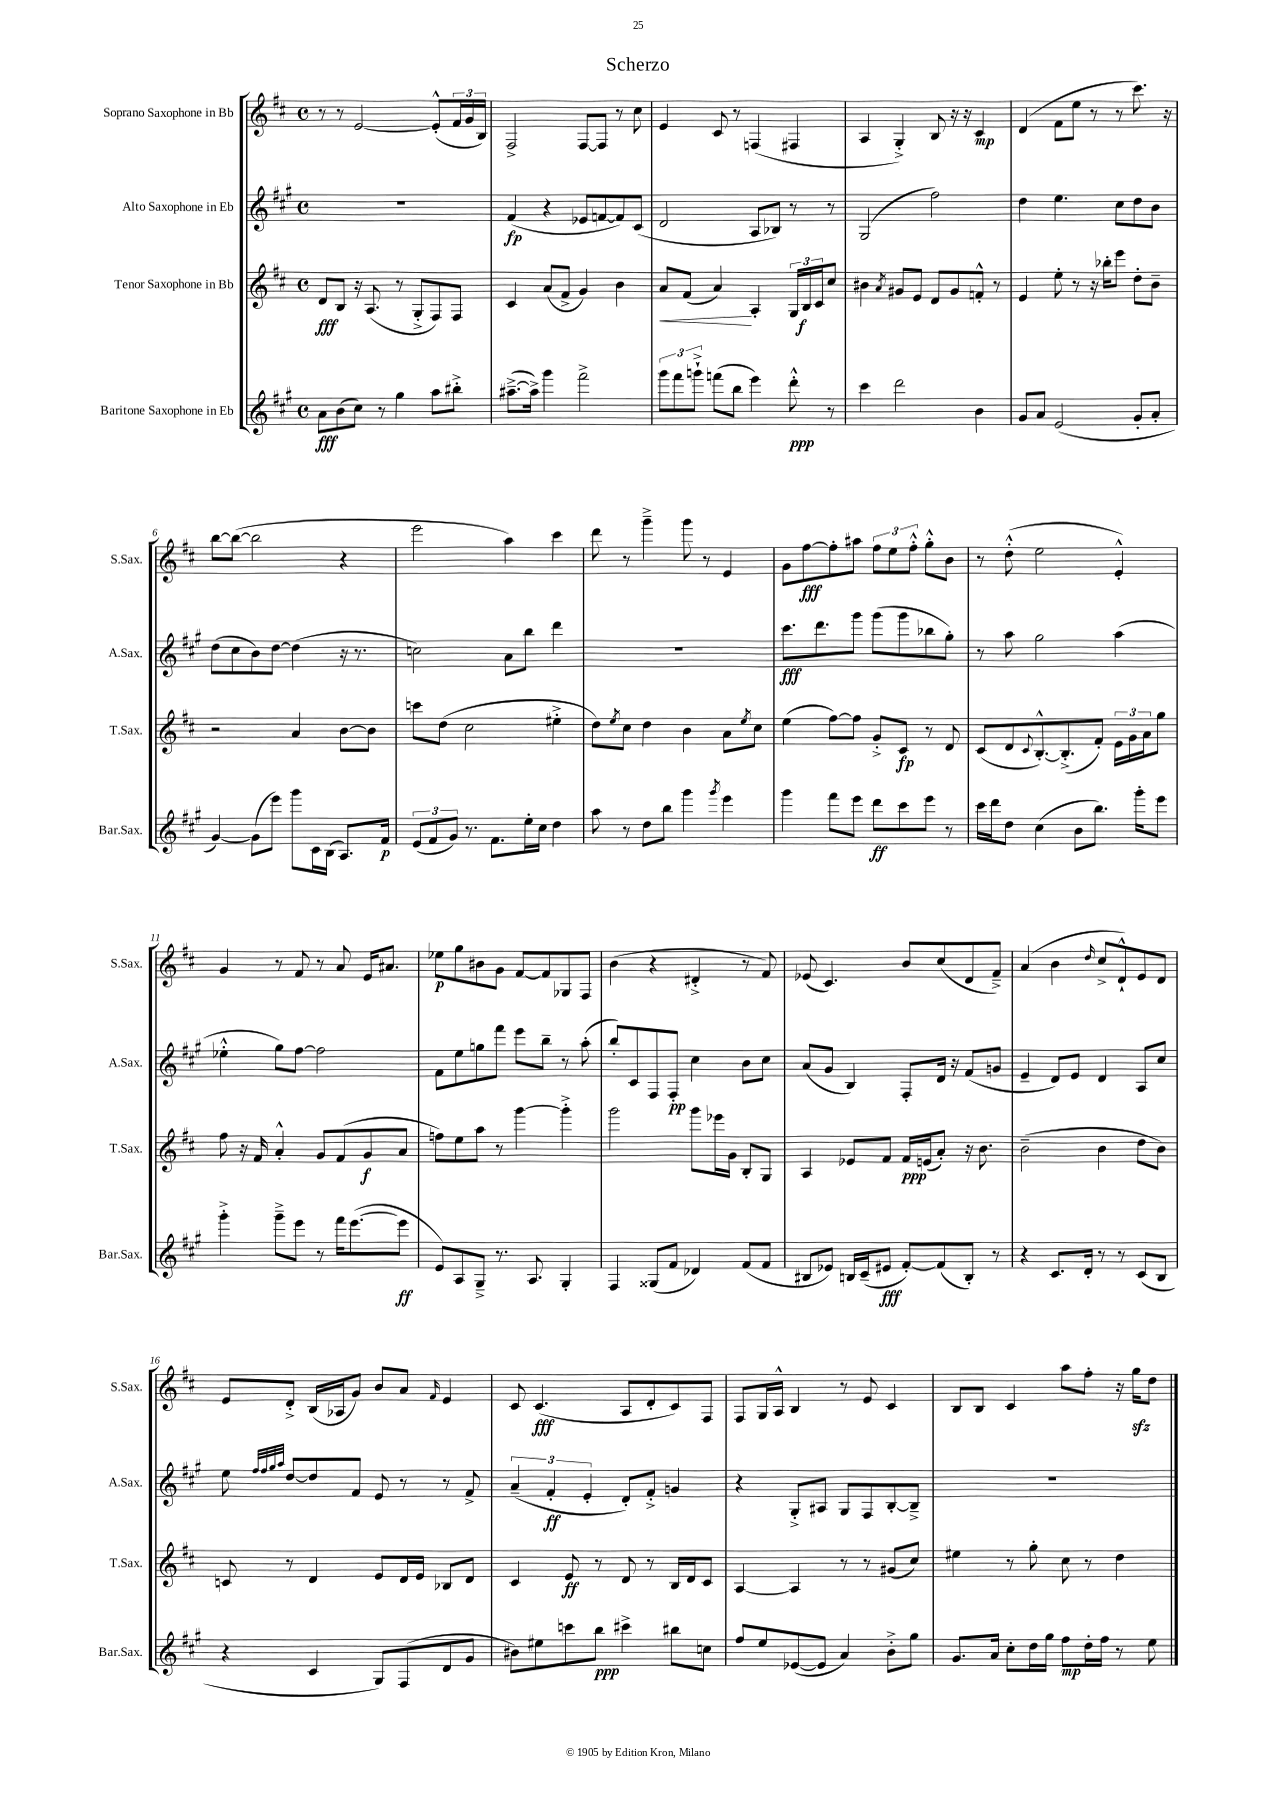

**kern	**dynam	**kern	**dynam	**kern	**dynam	**kern	**dynam
*part4	*part4	*part3	*part3	*part2	*part2	*part1	*part1
*staff4	*staff4	*staff3	*staff3	*staff2	*staff2	*staff1	*staff1
*I"Baritone Saxophone in Eb	*	*I"Tenor Saxophone in Bb	*	*I"Alto Saxophone in Eb	*	*I"Soprano Saxophone in Bb	*
*I'Bar.Sax.	*	*I'T.Sax.	*	*I'A.Sax.	*	*I'S.Sax.	*
*clefG2	*	*clefG2	*	*clefG2	*	*clefG2	*
*k[f#c#g#]	*	*k[f#c#]	*	*k[f#c#g#]	*	*k[f#c#]	*
*M4/4	*	*M4/4	*	*M4/4	*	*M4/4	*
*met(c)	*	*met(c)	*	*met(c)	*	*met(c)	*
=1	=1	=1	=1	=1	=1	=1	=1
8a\L	fff	8d/L	fff	1r	.	8r	.
(8b\	.	8B/J	.	.	.	8r	.
8cc#\J)	.	16r	.	.	.	[2e/	.
.	.	(8.A/	.	.	.	.	.
8r	.	.	.	.	.	.	.
4gg#\	.	8r	.	.	.	.	.
.	.	8G'^/L	.	.	.	.	.
8aa\L	.	8F#/)	.	.	.	(8e'^^/L]	.
8bb#X'^\J	.	8F#/J	.	.	.	24f#/L	.
.	.	.	.	.	.	24g/	.
.	.	.	.	.	.	24B/JJ)	.
=2	=2	=2	=2	=2	=2	=2	=2
([8.aa#X~^\L	.	4c#/	.	(4f#/	fp	2F#^/	.
16aa#^\Jk])	.	.	.	.	.	.	.
4ggg#\	.	(8a/L	.	4r	.	.	.
.	.	8f#^/J	.	.	.	.	.
2fff#^\	.	4g/)	.	8e-X/L	.	[8F#/L	.
.	.	.	.	[8fn/	.	8F#/J]	.
.	.	4b\	.	8f/])	.	8r	.
.	.	.	.	(8c#/J	.	8cc#\	.
=3	=3	=3	=3	=3	=3	=3	=3
!	!	!	!LO:HP:b	!	!	!	!
12ggg#\L	.	8a/L	<	2d/	.	4e/	.
12fff#\	.	.	.	.	.	.	.
.	.	(8f#/J	.	.	.	.	.
12gggn`^\J	.	.	.	.	.	.	.
(8fffn\L	.	4a/)	.	.	.	8c#/	.
8bb\J	.	.	.	.	.	8r	.
4eee\)	.	4A'/	[	8A/L	.	(4Fn/	.
.	.	.	.	8B-X/J)	.	.	.
8ddd'^^\	ppp	24G/LL	.	8r	.	4F#X/	.
.	.	24B/	f	.	.	.	.
.	.	24c#/J	.	.	.	.	.
8r	.	8cc#/J	.	8r	.	.	.
=4	=4	=4	=4	=4	=4	=4	=4
4ccc#\	.	4b#X\	.	(2G#/	.	4A/	.
.	.	8qa/	.	.	.	.	.
2ddd\	.	8g#X/L	.	.	.	4G'^/)	.
.	.	8e/J	.	.	.	.	.
.	.	8d/L	.	2ff#\)	.	8B/	.
.	.	8g#/	.	.	.	16r	.
.	.	.	.	.	.	16r	.
4b\	.	8fn'^^/J	.	.	.	4c#/	mp
.	.	8r	.	.	.	.	.
=5	=5	=5	=5	=5	=5	=5	=5
8g#/L	.	4e/	.	4dd\	.	(4d/	.
8a/J	.	.	.	.	.	.	.
(2e/	.	8ee'\	.	4.ee\	.	8f#\L	.
.	.	8r	.	.	.	8ee\J	.
.	.	16r	.	.	.	8r	.
.	.	16bb-X'\KL	.	.	.	.	.
.	.	8eee\J	.	8cc#\L	.	8r	.
8g#'/L	.	8dd'\L	.	8dd\	.	8.ccc#\)	.
8a'/J	.	8b~\J	.	8b\J	.	.	.
.	.	.	.	.	.	16r	.
!!LO:LB:g=z
=6	=6	=6	=6	=6	=6	=6	=6
[4g#/)	.	2r	.	(8dd\L	.	[8bb\L	.
.	.	.	.	8cc#\	.	(8bb\J_	.
(8g#\L]	.	.	.	8b\)	.	2bb\]	.
8eee\J)	.	.	.	[8dd\J	.	.	.
8ggg#\L	.	4a/	.	(4dd\]	.	.	.
16c#\L	.	.	.	.	.	.	.
(16B\JJ	.	.	.	.	.	.	.
8.A/L)	.	[8b\L	.	16r	.	4r	.
.	.	.	.	8.r	.	.	.
.	.	8b\J]	.	.	.	.	.
16f#/Jk	p	.	.	.	.	.	.
=7	=7	=7	=7	=7	=7	=7	=7
(12e/L	.	8cccn\L	.	2ccn\)	.	2eee\	.
12f#/	.	.	.	.	.	.	.
.	.	(8dd\J	.	.	.	.	.
12g#/J)	.	.	.	.	.	.	.
8.r	.	2cc#\	.	.	.	.	.
8.f#\L	.	.	.	.	.	.	.
.	.	.	.	8a\L	.	4aa\)	.
16ee'\L	.	.	.	8bb\J	.	.	.
16cc#\JJ	.	.	.	.	.	.	.
4dd\	.	4ee#X'^\	.	4ddd\	.	4ccc#\	.
=8	=8	=8	=8	=8	=8	=8	=8
8aa\	.	8dd\L)	.	1r	.	8ddd\	.
.	.	8qee/	.	.	.	.	.
8r	.	8cc#\J	.	.	.	8r	.
8dd\L	.	4dd\	.	.	.	4ggg~^\	.
8bb\J	.	.	.	.	.	.	.
4ggg#\	.	4b\	.	.	.	8ggg\	.
.	.	.	.	.	.	8r	.
8qggg#/	.	.	.	.	.	.	.
4eee\	.	8a\L	.	.	.	4e/	.
.	.	8qee/	.	.	.	.	.
.	.	8cc#\J	.	.	.	.	.
=9	=9	=9	=9	=9	=9	=9	=9
4ggg#\	.	(4ee\	.	8.ccc#\L	fff	8g\L	.
.	.	.	.	.	.	[8ff#\	fff
.	.	.	.	8.ddd\	.	.	.
8fff#\L	.	[8ff#\L)	.	.	.	8ff#'\]	.
8eee\J	.	8ff#\J]	.	8ggg#\J	.	8aa#X\J	.
8ddd\L	ff	8g'^/L	.	(8ggg#\L	.	12ff#\L	.
.	.	.	.	.	.	12ee\	.
8ccc#\	.	8c#/J	fp	8ggg#\	.	.	.
.	.	.	.	.	.	12ff#'^^\J	.
8eee\J	.	8r	.	8bb-X\	.	8gg'^^\L	.
8r	.	8d/	.	8gg#'\J)	.	8b\J	.
=10	=10	=10	=10	=10	=10	=10	=10
16ccc#\LL	.	(8c#/L	.	8r	.	8r	.
16ddd\J	.	.	.	.	.	.	.
8dd\J	.	8d/	.	8aa\	.	(8dd'^^\	.
.	.	8qqc#/	.	.	.	.	.
(4cc#\	.	[8.B'^^/)	.	2gg#\	.	2ee\	.
.	.	(8.B'^/]	.	.	.	.	.
8b\L	.	.	.	.	.	.	.
8.bb\J)	.	8f#'/J)	.	.	.	.	.
.	.	24e\LL	.	(4aa\	.	4e'^^/)	.
.	.	24g\	.	.	.	.	.
16ggg#'\KL	.	.	.	.	.	.	.
.	.	24a\J	.	.	.	.	.
8eee\J	.	8gg\J	.	.	.	.	.
!!LO:LB:g=z
=11	=11	=11	=11	=11	=11	=11	=11
4ggg#'^\	.	8ff#\	.	4ee-X'^^\	.	4g/	.
.	.	16r	.	.	.	.	.
.	.	16f#/	.	.	.	.	.
8ggg#~^\L	.	4a'^^/	.	8gg#\L)	.	8r	.
8eee\J	.	.	.	[8ff#\J	.	8f#/	.
8r	.	8g/L	.	2ff#\]	.	8r	.
16fff#\KL	.	(8f#/	.	.	.	8a/	.
([8.eee\	.	.	.	.	.	.	.
.	.	8g/	f	.	.	16e/KL	.
.	.	.	.	.	.	8.a#X/J	.
8eee\J]	ff	8a/J	.	.	.	.	.
=12	=12	=12	=12	=12	=12	=12	=12
8e/L)	.	8ffn\L)	.	8f#\L	.	8ee-X\L	p
8A/	.	8ee\	.	8ee\	.	8gg\	.
8G#~^/J	.	8aa\J	.	8ggn\	.	8b#X\	.
8.r	.	8r	.	8fff#\J	.	8g\J	.
.	.	[4ggg\	.	8eee\L	.	[8f#/L	.
8.A/	.	.	.	.	.	.	.
.	.	.	.	8bb~\J	.	8f#/]	.
4G#'/	.	4ggg'^\]	.	8r	.	8G-X/	.
.	.	.	.	(8aa'\	.	8F#/J	.
=13	=13	=13	=13	=13	=13	=13	=13
4F#/	.	2ggg\	.	8bb'/L)	.	(4b\	.
.	.	.	.	8c#/	.	.	.
(8G##X/L	.	.	.	8F#/	.	4r	.
8f#/J	.	.	.	8F#'/J	pp	.	.
4d-X/)	.	8ggg\L	.	4cc#\	.	4d#X'^/	.
.	.	16eee-X\L	.	.	.	.	.
.	.	16g\JJ	.	.	.	.	.
(8f#/L	.	8B'/L	.	8b\L	.	8r	.
8f#/J	.	8G/J	.	8cc#\J	.	8f#/)	.
=14	=14	=14	=14	=14	=14	=14	=14
8B#X/L	.	4A/	.	(8a/L	.	(8e-X/	.
8e-X/J)	.	.	.	8g#/J	.	4.c#/)	.
16Bn/LL	.	8e-X/L	.	4B/)	.	.	.
(16c#~/J	.	.	.	.	.	.	.
8e#X/J	fff	8f#/J	.	.	.	.	.
[8f#'/L)	.	16f#/LL	ppp	8F#'/L	.	8b/L	.
.	.	(16en/J	.	.	.	.	.
(8f#/]	.	8a'/J)	.	16d/Jk	.	(8cc#/	.
.	.	.	.	16r	.	.	.
8B'/J)	.	16r	.	(8f#/L	.	8d/	.
.	.	8.b\	.	.	.	.	.
8r	.	.	.	8gn/J	.	8f#~^/J)	.
=15	=15	=15	=15	=15	=15	=15	=15
4r	.	(2b~\	.	4e~/	.	(4a/	.
8.c#/L	.	.	.	8d/L)	.	4b\	.
.	.	.	.	8e/J	.	.	.
16d'/Jk	.	.	.	.	.	.	.
.	.	.	.	.	.	16qqdd/	.
8r	.	4b\	.	4d/	.	8cc#^/L	.
8r	.	.	.	.	.	8d`^^/)	.
(8c#/L	.	8dd\L	.	8A/L	.	8e/	.
8B/J	.	8b\J)	.	8cc#/J	.	8d/J	.
!!LO:LB:g=z
=16	=16	=16	=16	=16	=16	=16	=16
4r	.	8cn/	.	8ee\	.	8e/L	.
.	.	.	.	32qqff#/LLL	.	.	.
.	.	.	.	32qqff#/	.	.	.
.	.	.	.	32qqgg#/	.	.	.
.	.	.	.	32qqaa/JJJ	.	.	.
.	.	8r	.	[8dd/L	.	8d'^/J	.
4c#/	.	4d/	.	8dd/]	.	(16B/LL	.
.	.	.	.	.	.	16A-X/J	.
.	.	.	.	8f#/J	.	8g/J)	.
8G#/L)	.	8e/L	.	8e/	.	8b/L	.
(8F#/	.	16d/L	.	8r	.	8a/J	.
.	.	16e/JJ	.	.	.	.	.
.	.	.	.	.	.	16qqf#/	.
8d/	.	8B-X/L	.	8r	.	4e/	.
8g#/J	.	8d/J	.	8f#^/	.	.	.
=17	=17	=17	=17	=17	=17	=17	=17
8b#X\L)	.	4c#/	.	(6a~/	.	8c#/	.
8ee#X\	.	.	.	.	.	(4.c#/	fff
.	.	.	.	6f#'/	ff	.	.
8cccn\	.	8e/	ff	.	.	.	.
.	.	.	.	6e'/	.	.	.
8bb\J	ppp	8r	.	.	.	.	.
4ccc#X^\	.	8d/	.	8d'/L)	.	8A/L	.
.	.	8r	.	8f#'^/J	.	8d'/	.
8bb#X\L	.	16B/LL	.	4gn/	.	8c#/)	.
.	.	16d/J	.	.	.	.	.
8ccn\J	.	8c#/J	.	.	.	8F#/J	.
=18	=18	=18	=18	=18	=18	=18	=18
8ff#/L	.	[4A/	.	4r	.	8F#/L	.
8ee/	.	.	.	.	.	16G/L	.
.	.	.	.	.	.	16A^^/JJ	.
([8e-X/	.	4A/]	.	8G#'^/L	.	4B/	.
8e-/J]	.	.	.	8A#X/J	.	.	.
4a/)	.	8r	.	8G#/L	.	8r	.
.	.	8r	.	8F#/	.	8e/	.
8b'^\L	.	(8g#X/L	.	[8B'/	.	4c#/	.
8gg#\J	.	8cc#/J)	.	8B~^/J]	.	.	.
=19	=19	=19	=19	=19	=19	=19	=19
8.g#/L	.	4ee#X\	.	1r	.	8B/L	.
.	.	.	.	.	.	8B/J	.
16a/Jk	.	.	.	.	.	.	.
8cc#'\L	.	8r	.	.	.	4c#/	.
16dd\L	.	8gg'\	.	.	.	.	.
16gg#\JJ	.	.	.	.	.	.	.
8ff#\L	mp	8cc#\	.	.	.	8aa\L	.
16dd'\L	.	8r	.	.	.	8ff#'\J	.
16ff#\JJ	.	.	.	.	.	.	.
8r	.	4dd\	.	.	.	16r	.
.	.	.	.	.	.	16ggzz\KL	.
8ee\	.	.	.	.	.	8dd\J	.
==	==	==	==	==	==	==	==
*-	*-	*-	*-	*-	*-	*-	*-
